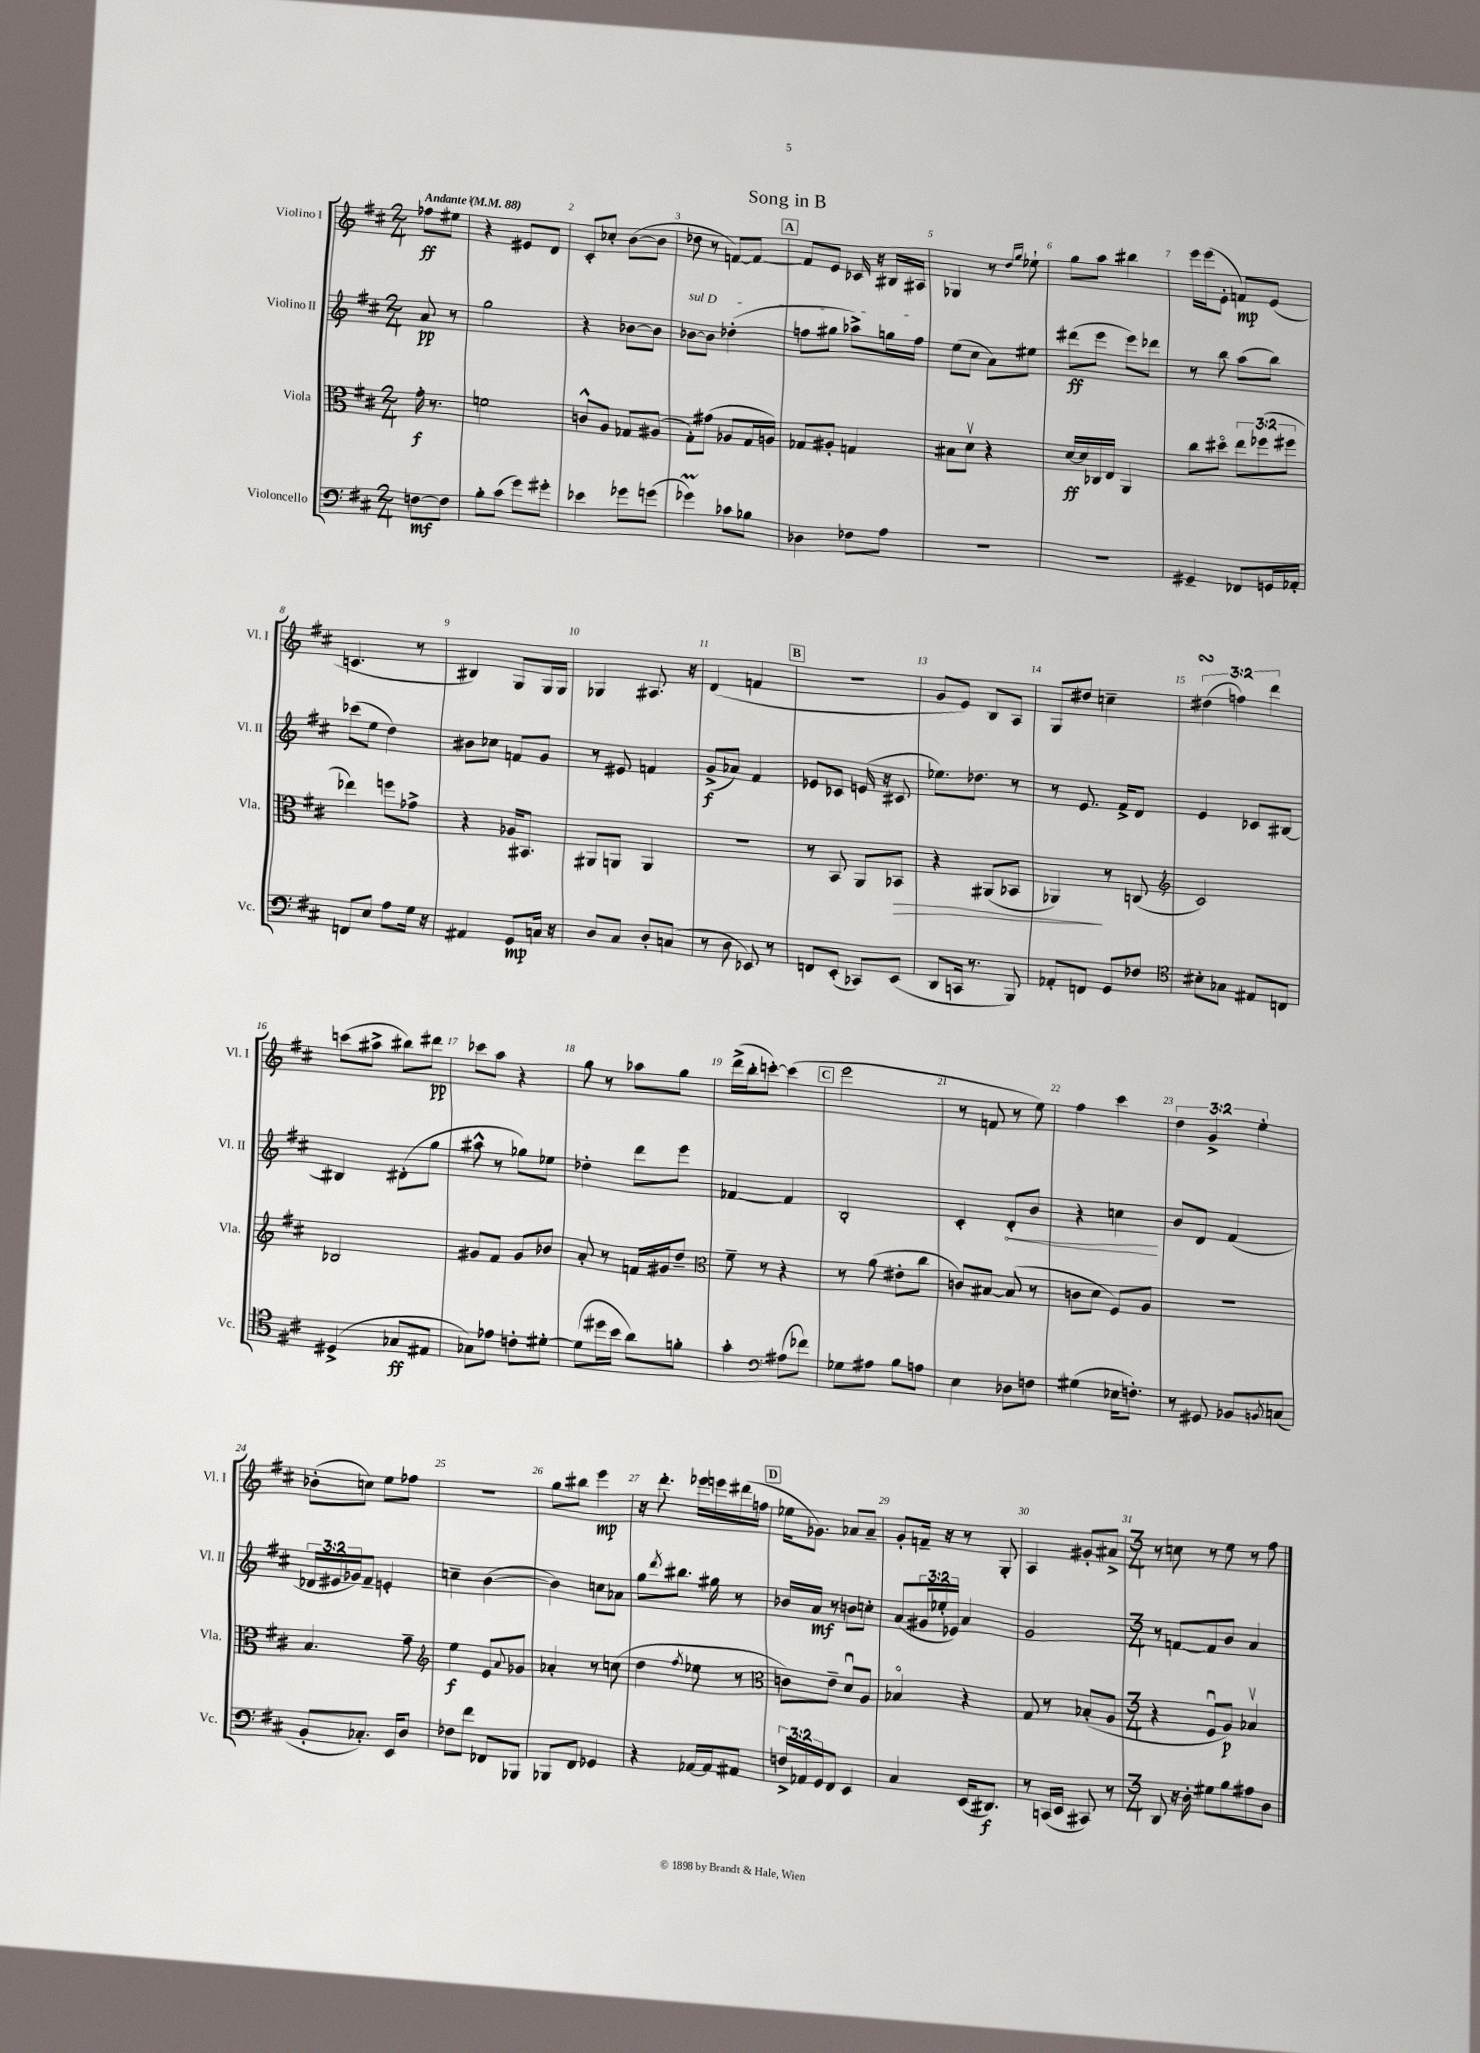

**kern	**kern	**kern	**kern
*staff4	*staff3	*staff2	*staff1
*clefF4	*clefC3	*clefG2	*clefG2
*k[f#c#]	*k[f#c#]	*k[f#c#]	*k[f#c#]
*M2/4	*M2/4	*M2/4	*M2/4
*MM88	*MM88	*MM88	*MM88
[8F	16g'	8a	8ff-
.	8.r	.	.
8F]	.	8r	8ee#
=	=	=	=
8B'	2f	2gg	4r
(8c#	.	.	.
8g)	.	.	8e#
8g#'	.	.	8d
=	=	=	=
4e-	8c^^	4r	8c#'
.	8A	.	8cc-'
8g-	8G-	[8b-	([8b
(8g	(8A#	8b-]	8b]
=	=	=	=
4g-)	8G')	[8b-	8dd-
.	(8g#	8b-]	8r
8c-	8A-	(4dd-'	[8f)
8B-	16G	.	8f_
.	16A)	.	.
=	=	=	=
4D-	8G-	8ff	8f]
.	8A#'	8gg#	8e
8F-	4G	8aa-^)	16c-
.	.	.	16r
8A	.	16gg	16B#
.	.	16ff	16A#
=	=	=	=
2r	8B#	(8ee	4G-
.	8dv	8cc#	.
.	4r	8a)	8r
.	.	.	16qqdd
.	.	.	16qqgg
.	.	8ee#	8ee-`
=	=	=	=
2r	[16d	(8ddd#	8gg
.	16d]	.	.
.	16C-	8eee	8aa
.	16E	.	.
.	4AA	8eee)	4bb#
.	.	8ddd-	.
=	=	=	=
4GG#~	8cc#	8r	16eee
.	.	.	(16eee
.	8dd#o	8bb	8e'
8FF-	12ee	(8aa	8f)
.	(12ff-	.	.
16GG	.	8bb)	(8e
.	12ff#	.	.
16AA-'	.	.	.
=	=	=	=
8FF	4ee-)	(8ccc-	4.c
8E	.	8ee	.
8A	8ff	4dd)	.
16G	8g-^	.	8r
16r	.	.	.
=	=	=	=
4AA#	4r	8b#	4B#)
.	.	8cc-	.
8GG	16A-	8f	8G
.	8.BB#	.	.
16C	.	8g	16G
16r	.	.	16G
=	=	=	=
8D	8AA#	8r	4G-
8C#	8AA	8e#	.
8D'	4AA	4f	8.A#
(8C	.	.	.
.	.	.	16r
=	=	=	=
8r	2r	(8g^	(4d
8D	.	8a-)	.
8EE-)	.	4f#	4f
8r	.	.	.
=	=	=	=
8FF	8r	8e-	2r
(8EE'	8BB	8c-	.
8CC-)	8AA	(16e	.
.	.	16r	.
(8EE	8BB-	8c#	.
=	=	=	=
8DD	4r	8.ee-)	8g
16CC	.	.	8e)
8.r	.	8.dd-	.
.	(8AA#	.	8B
8BBB)	8BB-	8r	8A
=	=	=	=
8AA-'	4AA-)	8r	8G
8FF	.	8.e	8dd#
8GG	8r	.	4cc~
.	.	16f#^	.
8F-	(8C	8d	.
=	=	=	=
*clefC4	*clefG2	*	*
8B#'	2c#)	4e	(6dd#
8G-	.	.	.
.	.	.	6ff)
8E#	.	8c-	.
.	.	.	6ddd
8C	.	[8B#	.
=	=	=	=
(4D#^	2B-	4B#]	(8ccc
.	.	.	8aa#^
8G-	.	(8d#'	8bb#)
8E#	.	8gg	8ddd#
=	=	=	=
8G-)	8g#	8aa#^^	8ccc-
8e-	8f#	8r	8aa
8c'	8g#	8gg-)	4r
[8d#'	8b-	8ee-	.
=	=	=	=
(8d#]	8a'	4dd-'	8gg
16dd#	8r	.	8r
16b	.	.	.
8a)	16f	8ddd	8aa-
.	16g#	.	.
8f'	8dd~	8eee	8gg
=	=	=	=
*	*clefC3	*	*
4g'	8f#~	[4f-	(16ddd^
.	.	.	16bb'
.	8r	.	[8ccc')
*clefF4	*	*	*
(8A#	4r	4f-]	(4ccc]
8f-)	.	.	.
=	=	=	=
8G-	8r	2B'	2eee
8A#	(8a	.	.
8B	8e#'	.	.
8A	8cc#	.	.
=	=	=	=
4E	8c)	4c#'	8r
.	[8B#	.	8f
8D-	(8B#]	8d'	8r
8F	8r	8b	8ee)
=	=	=	=
(4G#	8c	4r	4ff#
.	8d	.	.
16E-	8F#)	4cc	4ccc#
8.F')	.	.	.
.	8A	.	.
=	=	=	=
8r	2r	8b	6dd
8GG#	.	8d	.
.	.	.	6g^
8BB-	.	(4f#	.
.	.	.	6ee'
8qBB	.	.	.
(8C	.	.	.
=	=	=	=
8BB'	4.B	24d-	(8b-'
.	.	24e#	.
.	.	24g-)	.
8.C-')	.	8f#~	8cc)
.	.	4e'	8ee
16EE	.	.	.
8D	8g~	.	8ff-
=	=	=	=
*	*clefG2	*	*
8F-	4ee	4cc~	2r
8f#	.	.	.
8FF-	8e	([4b	.
.	8qqa	.	.
8BBB-	8g-	.	.
=	=	=	=
8BBB-	4a-'	4b])	8gg
8FF#	.	.	8bb#
4GG-	8r	8cc	4eee
.	(8cc	8a-	.
=	=	=	=
4r	4dd	8gg	16r
.	.	.	8.ddd'
.	.	8qddd	.
.	.	8.bb#	.
.	8qff#	.	.
[16AA-	8ee-	.	16eee-
16AA-]	.	16gg#	16eee
8AA#	8r	8r	(16ddd#
.	.	.	16ff
=	=	=	=
*	*clefC3	*	*
24F^	8c)	16b-	16ee-
24AA-	.	.	.
.	.	16a	8.g-)
24GG	.	.	.
8FF#	8e~	8r	.
4EE	8du	8b	8a-
.	8A	8cc'	8a-~
=	=	=	=
4C#	4B-o	(8a	8g'
.	.	24g#	16f~
.	.	24ee-'	.
.	.	.	16r
.	.	24e-)	.
(16EE	4r	4a	8r
8.DD#)	.	.	.
.	.	.	8G'
=	=	=	=
8r	8G	2g	4A
(16CC	8r	.	.
16EE	.	.	.
8CC#)	(8B-'	.	8g#'
8r	8A	.	8a#^
=	=	=	=
*M3/4	*M3/4	*M3/4	*M3/4
8DD	4r	8r	8r
16r	.	[8f	8cc
16D'	.	.	.
8G#	8F#u	8f]	8r
8B	8A)	8b	8ee
8A#	4B-v	4a	8r
8D	.	.	8ff#
==	==	==	==
*-	*-	*-	*-
